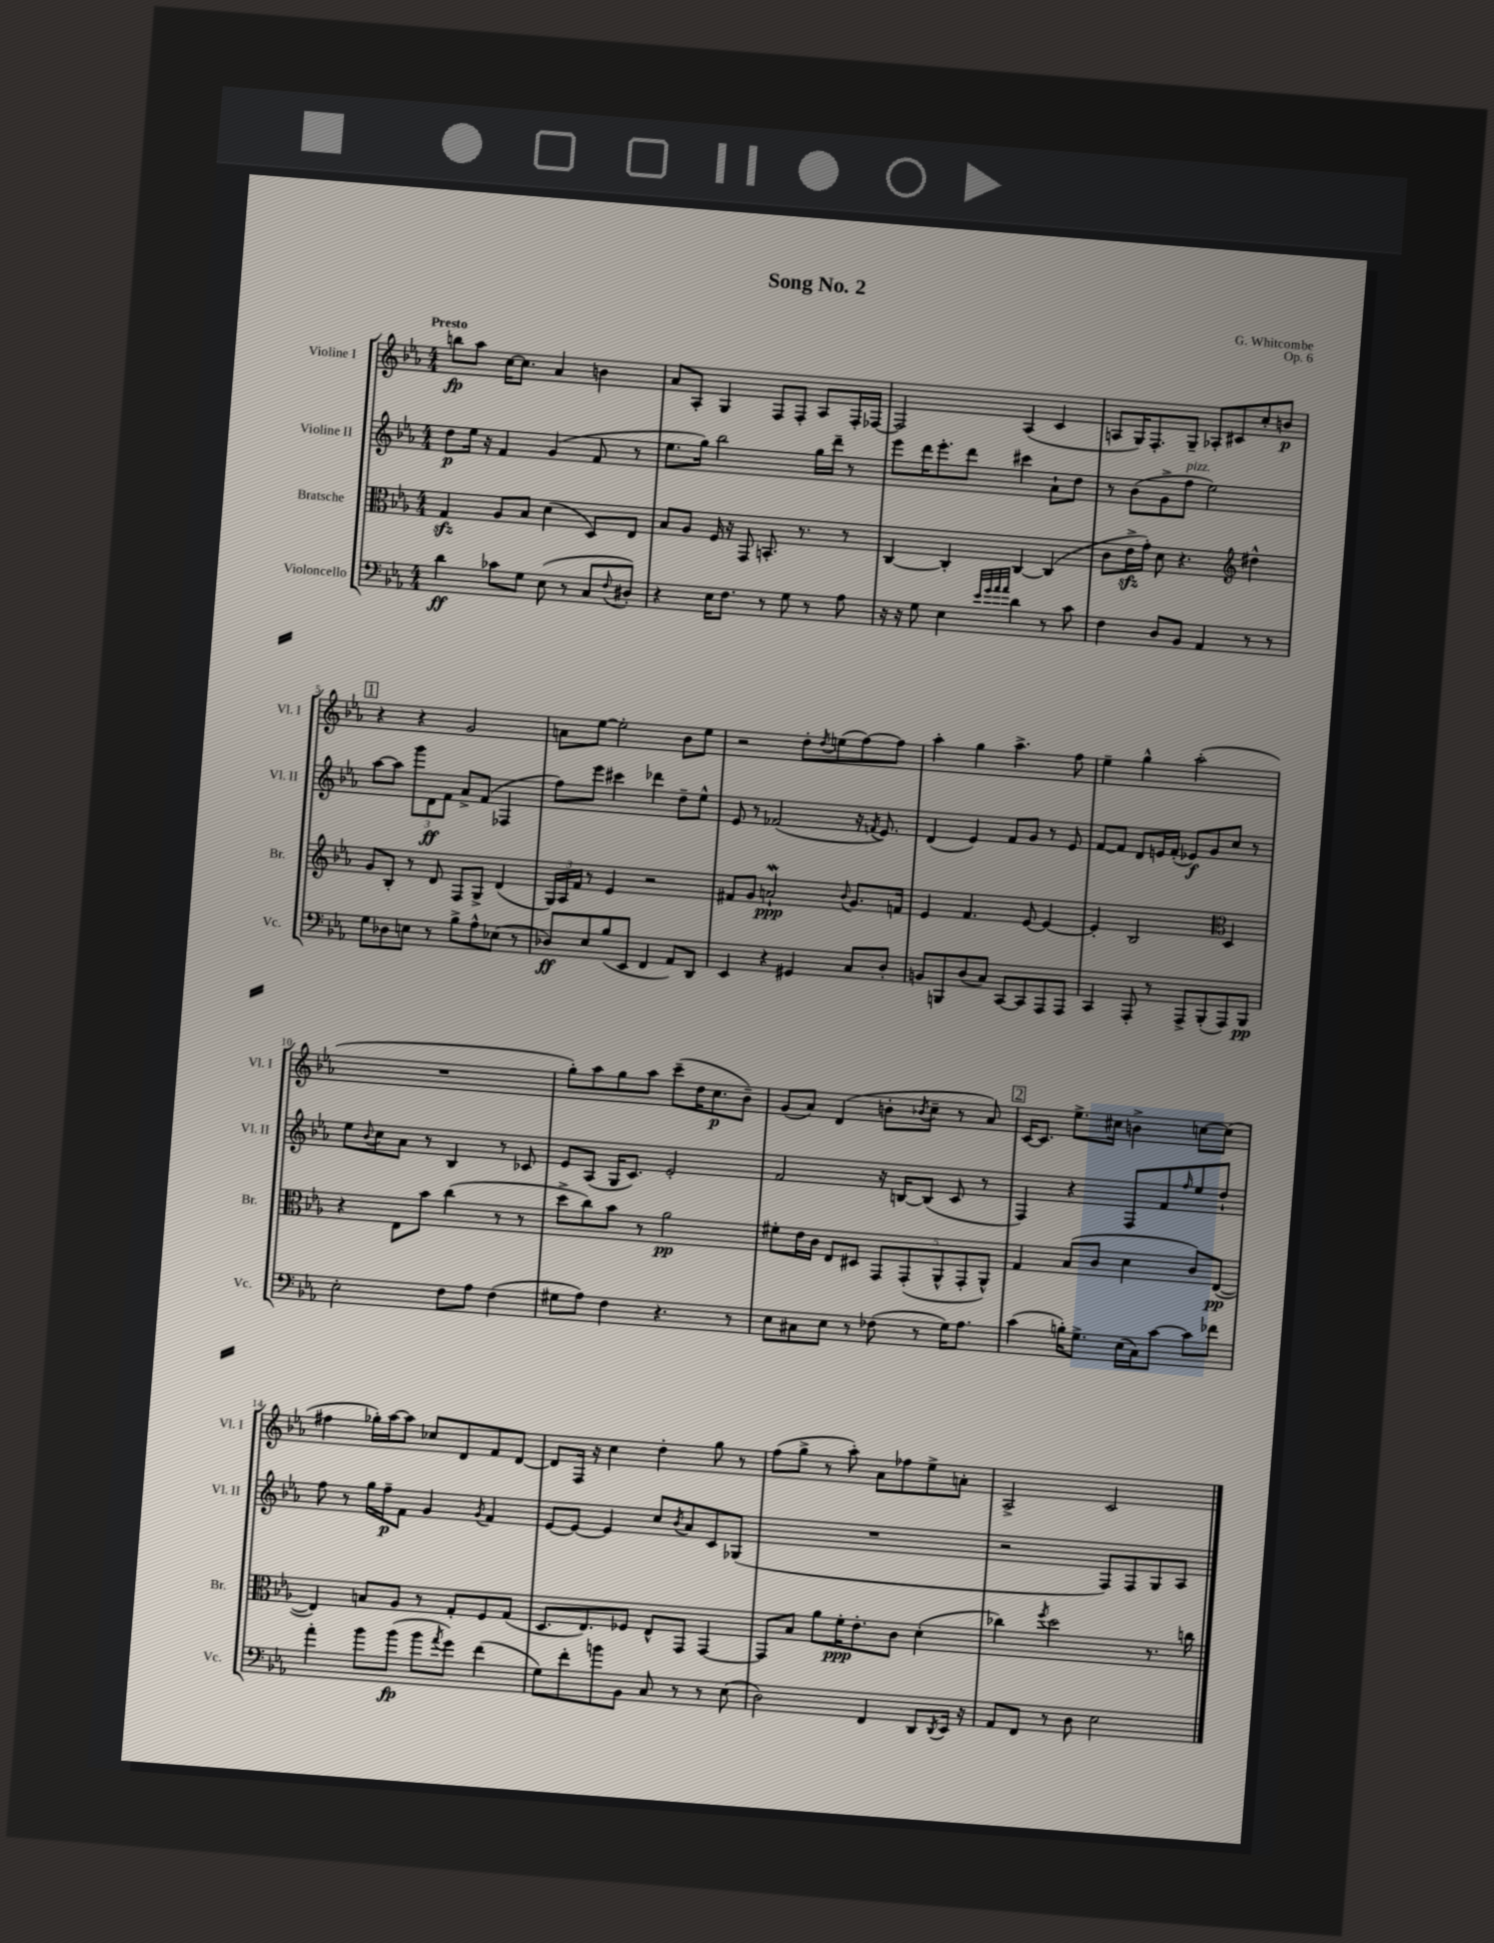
\header { title = "Song No. 2" composer = "G. Whitcombe" opus = "Op. 6" }
<<
\new StaffGroup <<
\new Staff = "s0" \with { instrumentName = "Violine I" shortInstrumentName = "Vl. I" } {
    \clef treble \key ees \major \numericTimeSignature \time 4/4 \tempo "Presto"
    b''8\fp aes''8 c''16~ c''8. aes'4 b'4 |
    aes'8 aes8-. g4 f8 f8-. aes8 f16-. fes16~ |
    fes2 aes4( c'4 |
    a8 g16) f8.-. g8-- aes8-. cis'8 c''8-. b'8\p |
    \mark \markup { \box "1" } r4 r4 g'2 |
    a'8 ees''8~ ees''2-. bes'8 ees''8 |
    r2 d''8-. \acciaccatura { d''8 } e''8( f''8~) f''8 |
    aes''4-. g''4 aes''4.-> f''8 |
    ees''4-- g''4-^ aes''2-.( |
    R1 |
    g''8-.) aes''8 g''8 aes''8 c'''8--( d''16 c''8.\p bes'8--) |
    g'8( aes'8) d'4( b'8-. \acciaccatura { bes'8 } c''8-- r8 aes'8) |
    \mark \markup { \box "2" } c'16~ c'8. ees''8.-> cis''16 b'4-> c''8~ c''8( |
    fis''4 ges''16-.) aes''16~ aes''8 ces''8 d'8 f'8 d'8~ |
    d'8 f16 r16 c''4 d''4-. g''8 r8 |
    f''8( g''8-> r8 aes''8-.) aes'8 fes''8 ees''8-> a'8-. |
    aes2-> c'2 \bar "|." |
}
\new Staff = "s1" \with { instrumentName = "Violine II" shortInstrumentName = "Vl. II" } {
    \clef treble \key ees \major \numericTimeSignature \time 4/4
    d''8\p ees''16 r16 f'4 g'4( f'8 r8 |
    ees''8. g''16) bes''2 g''16 d'''16-- r8 |
    ees'''8 d'''16 ees'''8.-. d'''8 cis'''4 aes'8-! d''8 |
    r8 bes'8( g'8-> f''8^\markup { \italic "pizz." } ees''2) |
    \mark \markup { \box "1" } aes''8~ aes''8 \tuplet 3/2 { g'''8 d'8\ff f'8 } aes'8-> f'8( fes4 |
    f''8) ees'''8 cis'''4 des'''4 d''8-- ees''8-^ |
    ees'8 r8 fes'2( r16 \acciaccatura { f'8 } ees'8.) |
    d'4( ees'4) f'8 g'8 r8 ees'8 |
    f'8~ f'8 d'8 e'16 f'16-.( ees'8\f) g'8 c''8 r8 |
    ees''8 \appoggiatura { bes'8 } c''8 aes'8 r8 bes4 r8 ces'8 |
    ees'8 aes8( g16 c'8.) ees'2-. |
    f'2 r16 b16~ b8( c'8 r8 |
    \mark \markup { \box "2" } f4) r4 f8 f'8 \grace { f''16 } ees''8 d''8-! |
    f''8 r8 g''16 f''16--\p f'8 g'4 \acciaccatura { g'8 } f'4 |
    ees'8~ ees'8~ ees'4 c''8 \acciaccatura { bes'8 } aes'8 c'8 ges8( |
    R1 |
    r2 f8) f8 g8 aes8 \bar "|." |
}
\new Staff = "s2" \with { instrumentName = "Bratsche" shortInstrumentName = "Br." } {
    \clef alto \key ees \major \numericTimeSignature \time 4/4
    g4\sfz aes8 bes8 d'4( d8) ees8 |
    bes8 aes8 f16 r16 g,8 b,8.-. r8. r8 |
    c4~ c4-. c4~ c4( |
    c'8 ees'16->\sfz g'16-.) d'8 r4. \clef treble dis''4-^ |
    \mark \markup { \box "1" } g'8 bes8-. r8 d'8 f8 g8-> d'4( |
    \tuplet 3/2 { g16) aes16 f'16 } r8 ees'4 r2 |
    fis'8 g'8 a'2-!\mordent\ppp \appoggiatura { bes'8 } g'8. f'16 |
    ees'4 f'4. ees'8~ ees'4~ |
    ees'4-. bes2 \clef alto d4 |
    r4 ees8 bes'8 c''4( r8 r8 |
    d''8-> c''8) bes'8 r8 aes'2\pp |
    fis'8-. ees'16 c'16 ees8 dis8 \tuplet 5/4 { g,8 g,8-.( aes,8-^ g,8-. aes,8-^) } |
    \mark \markup { \box "2" } g4 bes8( c'8 d'4 c'8) ees8~\pp( |
    ees4) b8 aes8 r8 g8-. f8 g8( |
    d8. ees8.) fes8 ees8-^ g,8 g,4~ |
    g,8 bes8 aes'8 f'16-.\ppp ees'8.-. c'8 d'4-.( |
    ces''4) \acciaccatura { f''8 } d''2 r8. c''16 \bar "|." |
}
\new Staff = "s3" \with { instrumentName = "Violoncello" shortInstrumentName = "Vc." } {
    \clef bass \key ees \major \numericTimeSignature \time 4/4
    d'4\ff ces'8 g8 ees8( r8 c8 \appoggiatura { f8 } dis8-.) |
    r4 ees16 f8. r8 g8 r8 aes8 |
    r16 r16 g8 ees4 \grace { ees'32 g'32 aes'32 aes'32 } d'4 r8 c'8 |
    f4 d8 bes,8 aes,4 r8 r8 |
    \mark \markup { \box "1" } g8 des8 e8 r8 bes8-> aes8-^ ees8( r8 |
    des8\ff) ees8 bes8( ees,8 f,4 aes,8) d,8 |
    ees,4 r4 gis,4 c8 d8-. |
    b,8 b,,8 d8( c8) c,8~ c,8 aes,,8 aes,,8 |
    c,4 aes,,8-. r8 aes,,8-> bes,,8-.( aes,,8) bes,,8\pp |
    ees2-. f8 aes8 f4( |
    gis8 aes8) f4 r4. r8 |
    ees8 cis8 ees8 r8 fes8( r8 g16) aes8. |
    \mark \markup { \box "2" } c'4( b16-.) g8.-> ees16( c16) c'8~ c'8 fes'8 |
    aes'4-. bes'8 bes'8\fp( bes'8 \acciaccatura { aes'8 } g'8) f'4( |
    g8) f'8-. b'8 bes,8 c8 r8 r8 ees8( |
    d2) f,4 d,8 \acciaccatura { d,8 } ees,16 r16 |
    aes,8 f,8 r8 d8 ees2 \bar "|." |
}
>>
>>
